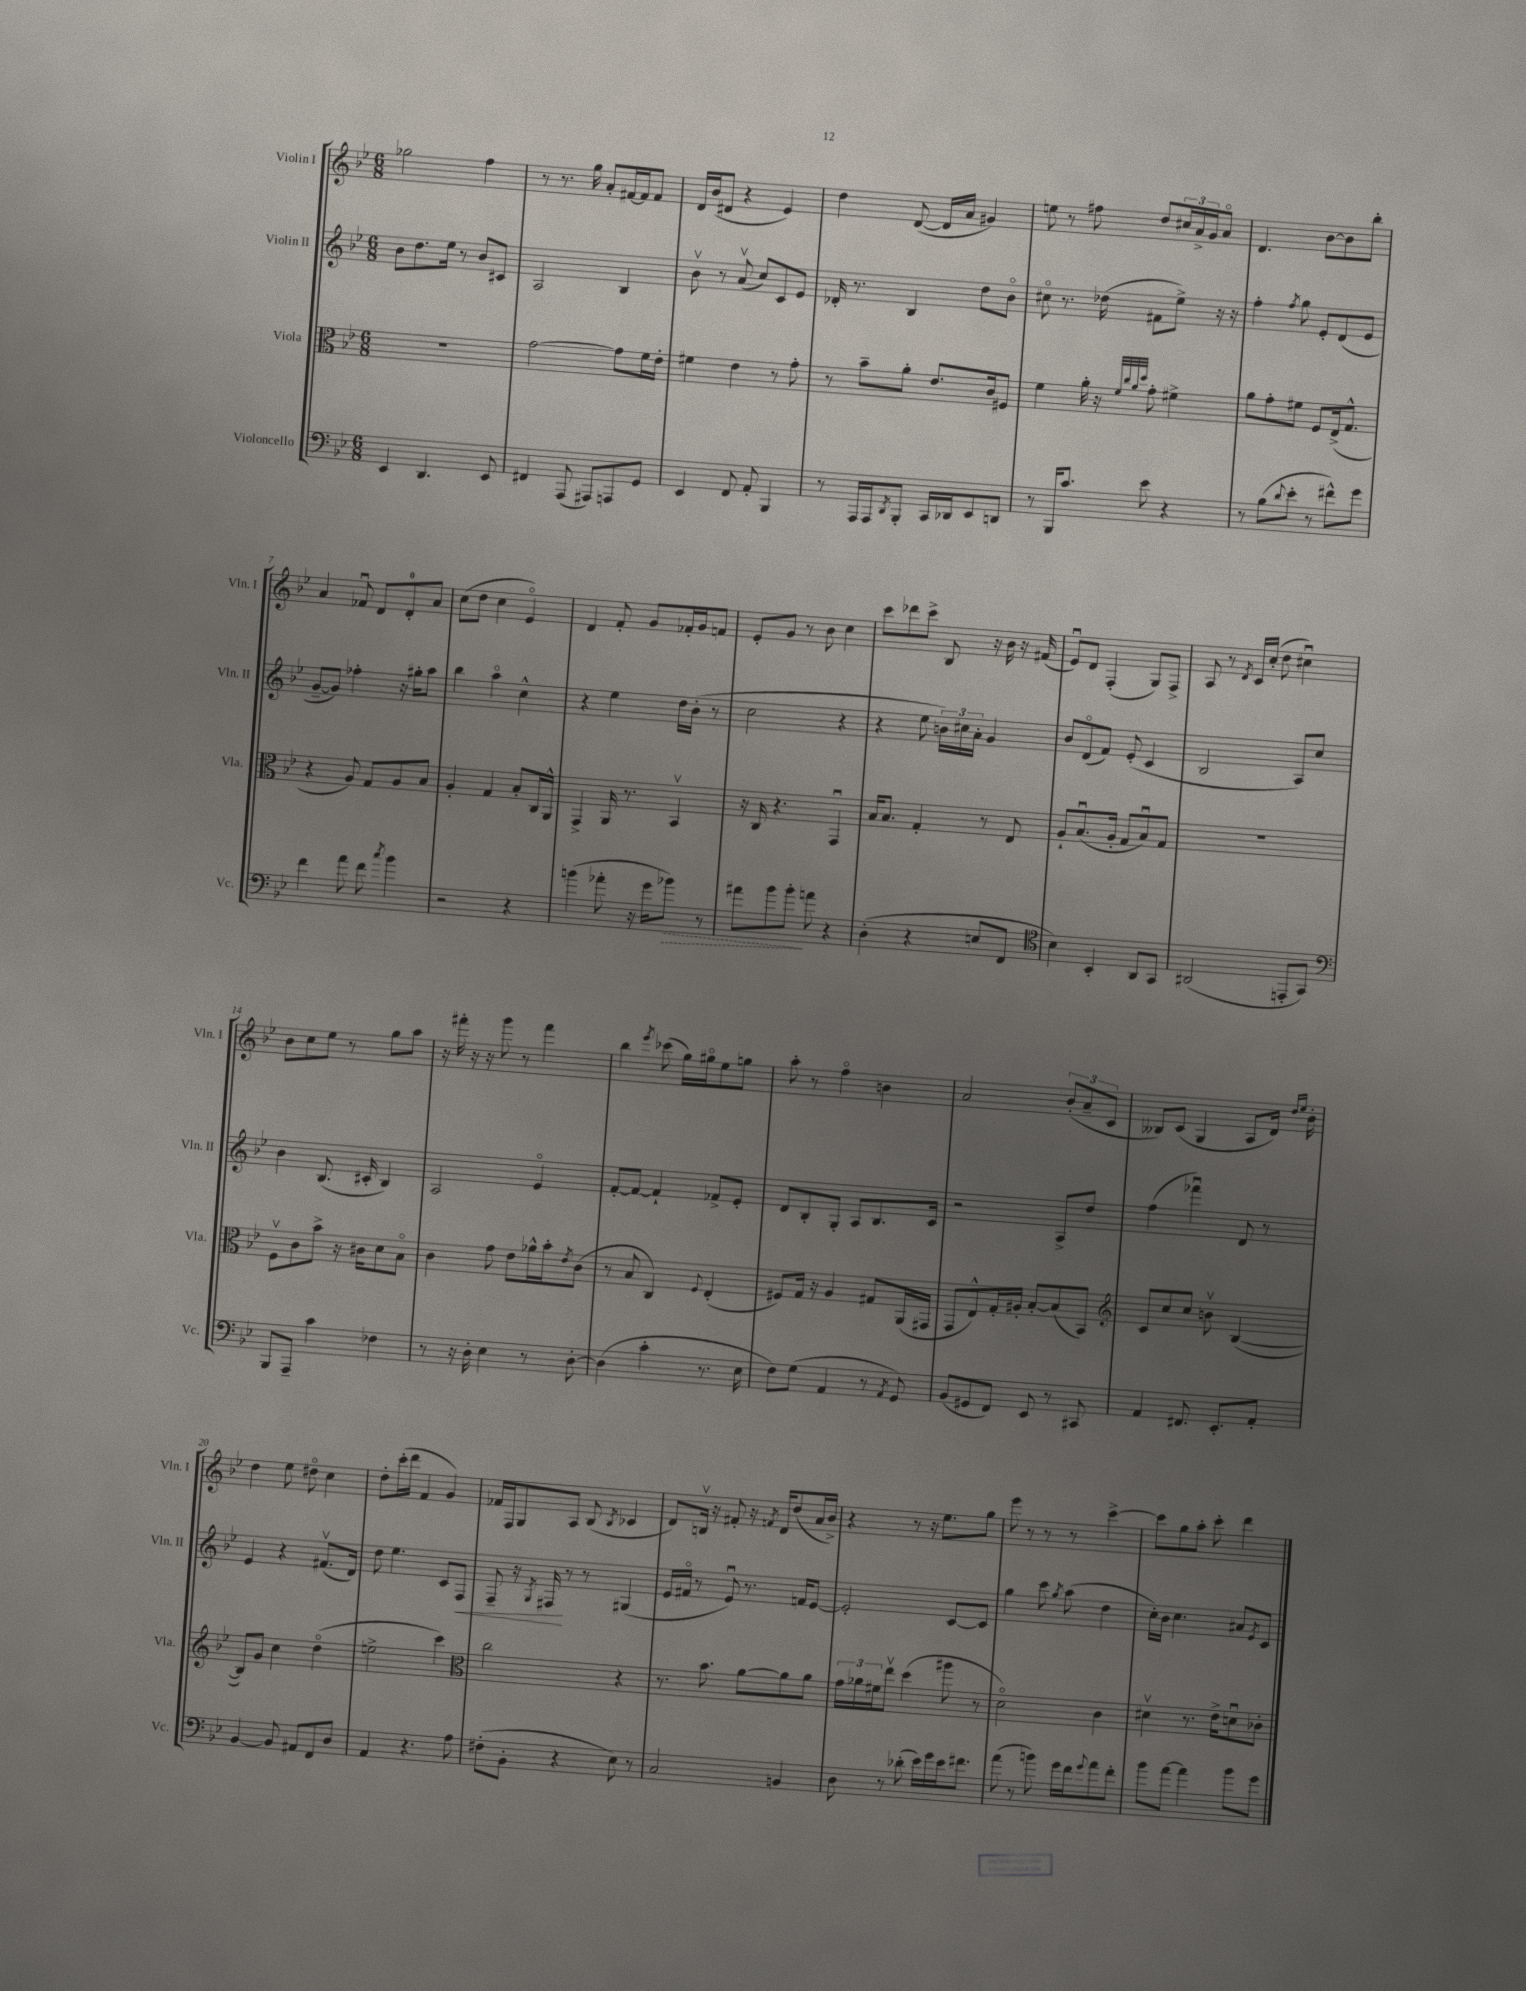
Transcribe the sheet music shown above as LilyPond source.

<<
\new StaffGroup <<
\new Staff = "s0" \with { instrumentName = "Violin I" shortInstrumentName = "Vln. I" } {
    \clef treble \key bes \major \numericTimeSignature \time 6/8
    ges''2 f''4 |
    r8 r8. g''16 a'8-. fis'16~ fis'16 fis'8 |
    d'16 bes'16( dis'8 r4 ees'4) |
    d''4 d'8~( d'16 a'16 gis'4) |
    e''8 r8 fis''8 d''8 \tuplet 3/2 { cis''16 a'16-> g'16 } a'8\flageolet |
    d'4. bes'8~ bes'8 bes''8-. |
    a'4 fes'8\downbow d'8 d'8-0-. a'8 |
    c''8( d''8 c''4 ees'4\flageolet) |
    d'4 f'8-. g'8 fes'16-. g'16 f'8 |
    ees'8-. g'8 r8 bes'8 c''4 |
    c'''8 des'''8 c'''8-> bes8 r16 bes'16 r16 fis'16( |
    ees'8\downbow) d'8 f4-.( g8) f8-> |
    a8 r8 \acciaccatura { d'8 } c'16 c''16-.( d''8 cis''4\downbow) |
    bes'8 c''8 ees''8 r8 g''8 a''8 |
    r16 fis'''16-. r16 r16 g'''8 r8 fis'''4 |
    bes''4 \acciaccatura { ees'''8 } ces'''8( g''16) gis''16\flageolet ees''8 g''8 |
    a''8-. r8 f''4\flageolet b'4 |
    a'2 \tuplet 3/2 { bes'8-.( a'8-- c'8 } |
    beses8) c'8( g4 a8 d'16) \grace { d''16 ees''16 } bes'16-. |
    d''4 ees''8 dis''8\flageolet c''4 |
    d''8-. c'''16-.( d'''16 f'4 g'4) |
    fes'16 f16 g8 a8 bes8( \acciaccatura { bes8 } ces'4 |
    d'8) b16\upbow r16 fis'8-. r16 \acciaccatura { f'8 } d'16 d''8( a'16 bes'16->) |
    r4 r8 r16 ees''8. g''8 |
    ees'''8 r8 r8 r8 c'''4~-> |
    c'''8 g''8 a''8-. c'''8-. d'''4 \bar "|." |
}
\new Staff = "s1" \with { instrumentName = "Violin II" shortInstrumentName = "Vln. II" } {
    \clef treble \key bes \major \numericTimeSignature \time 6/8
    bes'8 d''8. ees''16 r8 bes'8 cis'8 |
    a2 bes4 |
    bes'8\upbow r8 a'8\upbow( c''8) c'8 ees'8 |
    des'16-. r8. bes4 d''8 bes'8\flageolet |
    cis''8\flageolet r8. des''16( fis'8 ees''8->) r16 r16 |
    f''4-. \acciaccatura { f''8 } g''8 ees'8-. d'8( ees'8 |
    g'8~-- g'8) fes''4-. r16 gis''16-. a''8 |
    bes''4 a''4\flageolet c''4-^ |
    r4 ees''4 d''16 bes'16-.( r8 |
    c''2 r4 |
    r4 ees''8 \tuplet 3/2 { b'16) cis''16 a'16-. } g'4 |
    bes'8 d'8\flageolet( f'8) ees'8-.( c'4 |
    bes2 a8) c''8 |
    bes'4 bes8.( cis'16-. bes4) |
    a2 ees'4\flageolet |
    f'8~-. f'8~ f'4-! fes'8-> ees'8-. |
    d'8 bes8-. g8-. a8 bes8. c'16 |
    r2 a8-> d''8 |
    f''4( fes'''4\downbow) d'8 r8 |
    ees'4 r4 fis'8.\upbow( d'16) |
    d''8 ees''4. c'8 f8\< |
    f8-- r16 \acciaccatura { g8 } fis16\! r8 r8 gis4( |
    ees'16 fis'16\flageolet r8 ees'8\downbow) r8. f'16 ees'8~ |
    ees'2-. c'8~ c'8 |
    g''4 c'''8 \acciaccatura { g''8 } a''8( d''4 |
    c''16-.) bes'16 c''4. ais'8 \acciaccatura { ees'8 } c'8 \bar "|." |
}
\new Staff = "s2" \with { instrumentName = "Viola" shortInstrumentName = "Vla." } {
    \clef alto \key bes \major \numericTimeSignature \time 6/8
    R2. |
    g'2~ g'8 f'16 ees'16-. |
    fis'4 ees'4 r8 g'8-. |
    r8 bes'8-- a'8-. ees'8. c'16 fis8 |
    f'4 a'16-. r16 \grace { f'32 c''32 a'32 d''32 } g'8-. fis'4-> |
    a'8 g'8-. fis'8 f8 ees16->( g8.-^ |
    r4 a8) g8 a8 bes8 |
    a4-. g4 bes8-. c16 a,16-^ |
    g,4-> a,16 r8. bes,4\upbow |
    r16 c16 r4. g,4\downbow |
    bes16 bes8. g4-. r8 ees8 |
    a8-! bes8.\downbow( a16-. g8 bes8\downbow) g8 |
    R2. |
    f8\upbow c'8 bes'8-> r16 cis'16 d'8 bes8\flageolet |
    c'4 g'8 ees'8 aes'16-^ bes'16-. \acciaccatura { ees'8 } c'8( |
    r8 bes8 c4) \appoggiatura { f8 } ees4-.( |
    fis8) g16 r16 a4 gis8 a,16( gis,16 |
    g,8 ees8-^) g16-. ais16-. bes8~-. bes8( bes,8) |
    \clef treble c'8 c''8 c''8 b'8\upbow bes4~( |
    bes8) g'8 c''4 d''4\flageolet( |
    e''2-> c'''4) |
    \clef alto c''2 r4 |
    r8. bes'8. a'8~ a'8 a'8 |
    \tuplet 3/2 { g'16 aes'16 fis'16 } ees''8\upbow d''4( ais''8 r8 |
    d'2\flageolet) c'4 |
    dis'4\upbow r8. ees'16-> d'8\downbow ces'8-. \bar "|." |
}
\new Staff = "s3" \with { instrumentName = "Violoncello" shortInstrumentName = "Vc." } {
    \clef bass \key bes \major \numericTimeSignature \time 6/8
    ees,4 d,4. ees,8 |
    fis,4 a,,8( ais,,8) a,,8 g,8 |
    ees,4 f,8 a,8-. bes,,4 |
    r8 a,,16 a,,16 \acciaccatura { d,8 } bes,,8-. c,16 des,16 ees,8 d,8 |
    r8 bes,,16 c'8. ees'8 r4 |
    r8 bes8( \appoggiatura { d'8 } ees'8-. r8 fis'8-^) g'8 |
    f'4 a'8 f'8 \acciaccatura { c''8 } bes'4 |
    r2 r4 |
    b'4( aes'8-. r16 g'16 \once \override Hairpin.style = #'dashed-line bes'8\>) r8 |
    ais'8 bes'8 bes'8-.\! a'8 r4 |
    d4-.( r4 e8 f,8 |
    \clef tenor bes4) bes,4-. a,8 g,8 |
    ais,2( e,8-. g,8) |
    \clef bass bes,,8 a,,8-- c'4 fes4 |
    r8 r16 d16-. ees4 r8 d8~-. |
    d4( c'4-. r8. ees16 |
    f8) g8( a,4 r8 \acciaccatura { a,8 } g,8) |
    bes,8( gis,8 f,8) ees,8 r8 cis,8 |
    a,4 fis,8. ees,8.-. a,8-. |
    bes,4~ bes,8 ais,8 f,8 d8 |
    a,4 r4. a8 |
    fis8-.( bes,8-. r4 ees8) r8 |
    c2 b,4 |
    d8 r8 des'8-.( ees'16) g'16 ees'16 fis'8. |
    a'8( r8 b'8) g'16 f'16 \appoggiatura { g'8 } a'8 f'8-. |
    bes'8 a'8~ a'4 bes'8 g'8 \bar "|." |
}
>>
>>
